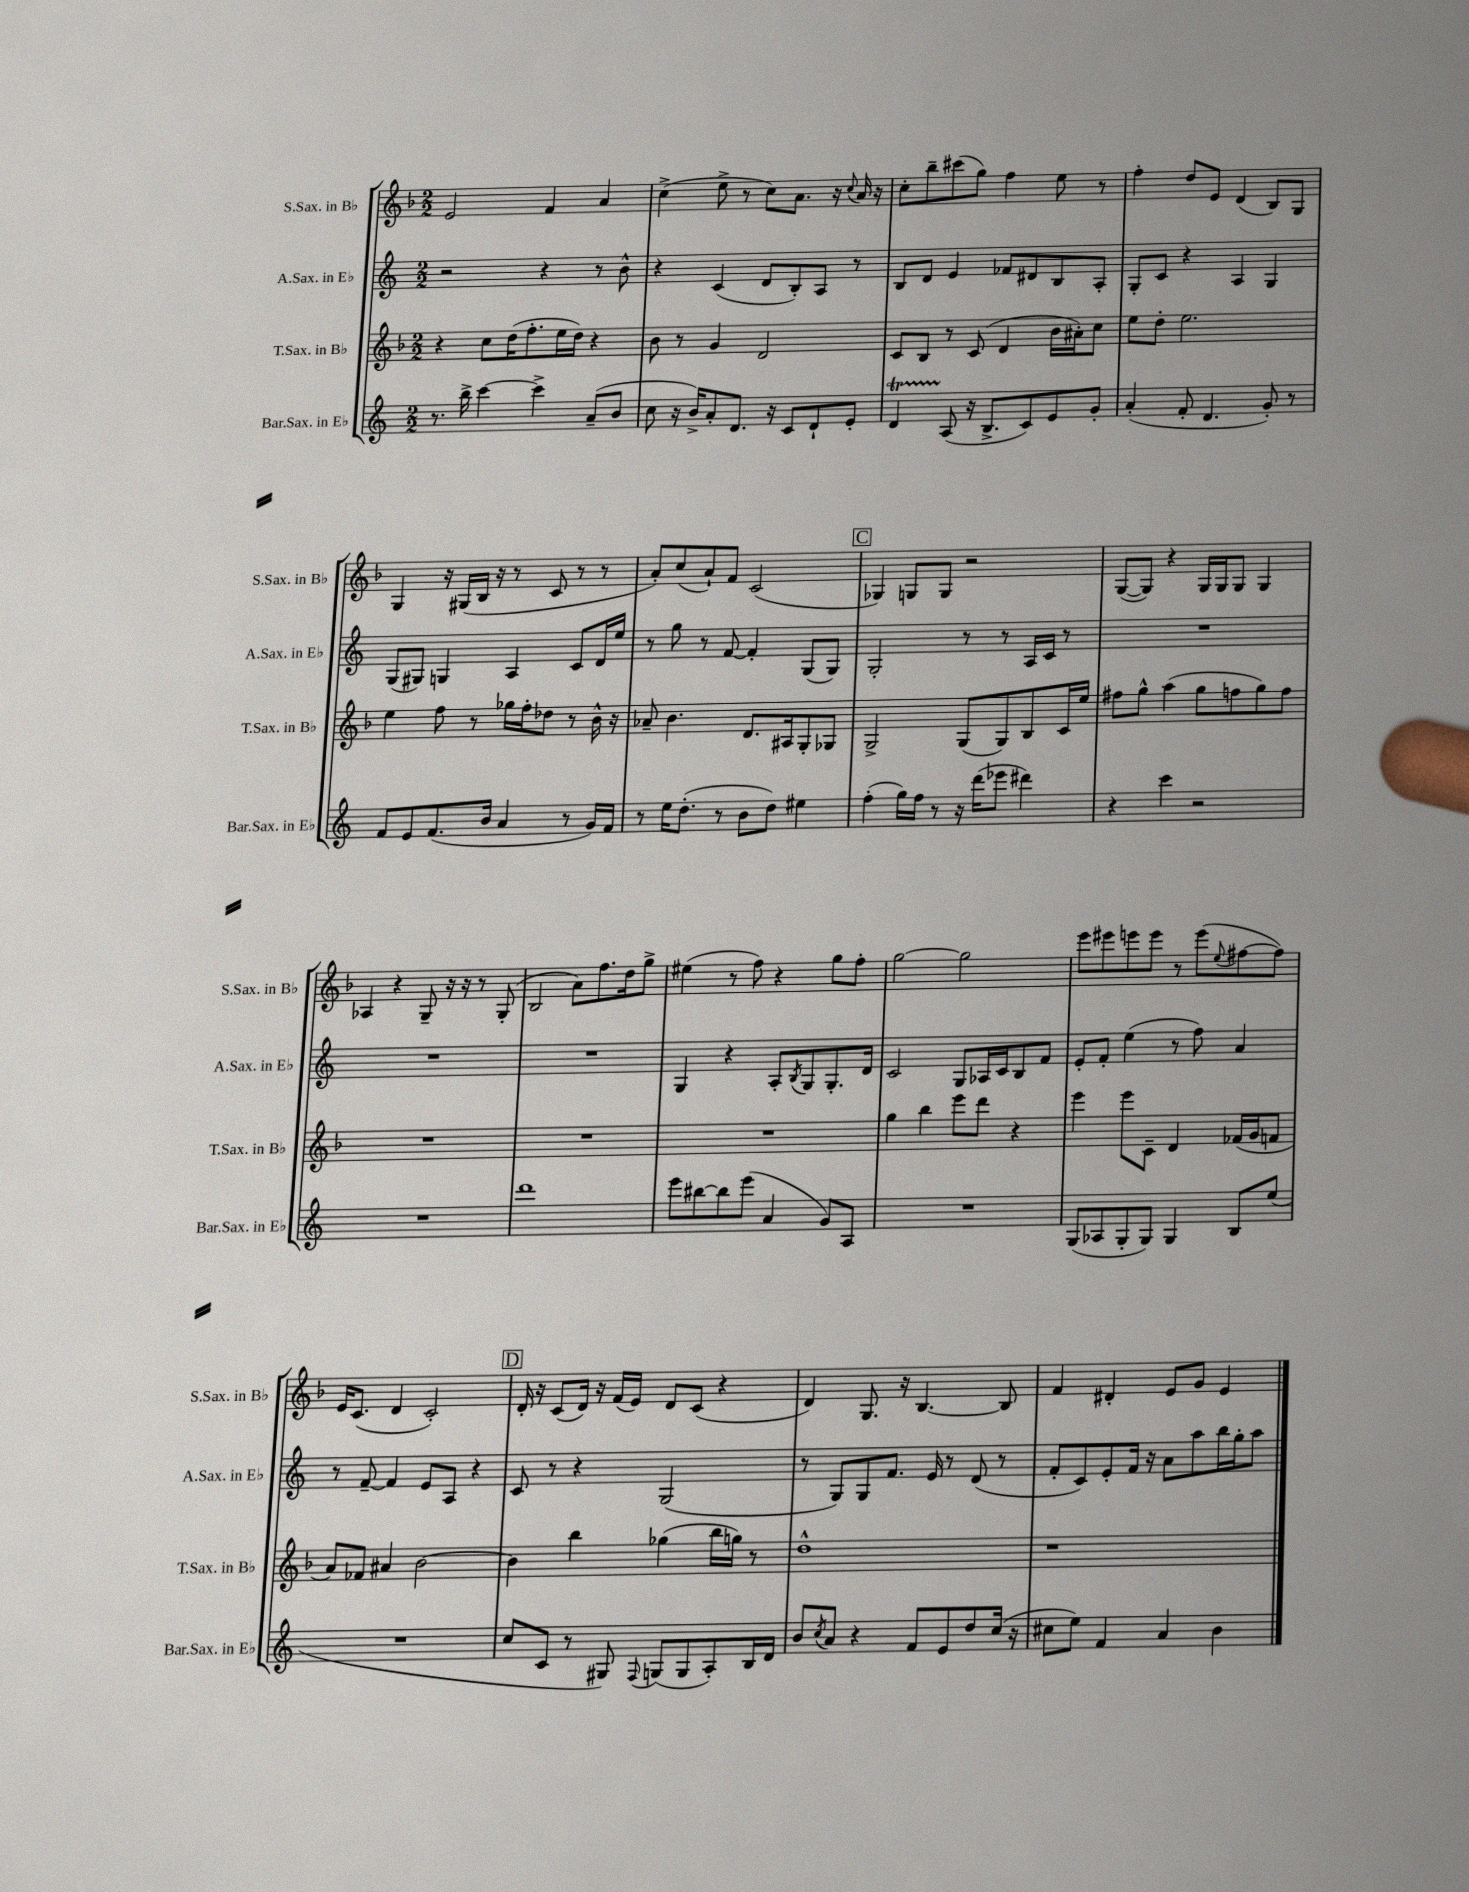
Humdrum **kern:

**kern	**kern	**kern	**kern
*staff4	*staff3	*staff2	*staff1
*clefG2	*clefG2	*clefG2	*clefG2
*k[]	*k[b-]	*k[]	*k[b-]
*M2/2	*M2/2	*M2/2	*M2/2
8.r	4r	2r	2e
16bb^	.	.	.
[4ccc	8cc	.	.
.	(16dd	.	.
.	8.ff'	.	.
4ccc^]	.	4r	4f
.	16ee	.	.
.	16dd)	.	.
(8a~	4r	8r	4a
8b	.	8b^^	.
=	=	=	=
8cc	8b-	4r	(4cc^
16r	8r	.	.
16b^)	.	.	.
8a'	4g	(4c	8ee^
8.d	.	.	8r
.	2d	8d	8cc)
16r	.	.	.
8c	.	8B')	8.a
8d`	.	8A	.
.	.	.	16r
.	.	.	8qqcc
8e'	.	8r	16a
.	.	.	16r
=	=	=	=
4d	8c	8B	8cc'
.	8B-	8d	8bb-~
(8A	8r	4e	(8ccc#
16r	(8c	.	8gg)
8.B^	.	.	.
.	4d	8f-	4ff
8c)	.	8d#	.
8e	16b-	8B	8ee
.	16a#')	.	.
8g'	8cc	8A'	8r
=	=	=	=
(4a'	8ee	8G'	4ff'
.	8dd'	8c	.
8f'	2.ee	4r	8dd
4.d	.	.	8e
.	.	4A	(4d
8g')	.	4G	8B-)
8r	.	.	8G
=	=	=	=
8f	4ee	(8G	4G
8e	.	8G#)	.
(8.f	8ff	4G	16r
.	.	.	(16G#
.	8r	.	16B-
16b	.	.	16r
4a	16gg-	4A	8r
.	16ff'	.	.
.	8dd-	.	8c
8r	8r	8c	8r
16g)	16b-^^	16d	8r
16f	16r	16ee	.
=	=	=	=
8r	8a-~	8r	8a')
16ee	4.b-	8gg	(8cc
(8.dd'	.	.	.
.	.	8r	8a`)
8r	.	[8f	8f
8b	8.d	4f']	(2c
8dd)	.	.	.
.	16A#	.	.
4ee#	8G'	(8G	.
.	8G-	8G)	.
=	=	=	=
(4ff'	2G^	2G'	4G-)
16gg)	.	.	8G
16ff	.	.	.
8r	.	.	8G
16r	(8G	8r	2r
(16ddd	.	.	.
8eee-	8G)	8r	.
4ddd#)	8B-	16A	.
.	.	16c	.
.	16c	8r	.
.	16ee	.	.
=	=	=	=
4r	8ff#	1r	([8G
.	8gg^^	.	8G])
4ccc	(4aa	.	4r
2r	8gg	.	16G
.	.	.	16G
.	8ff	.	8G
.	8gg)	.	4G
.	8ff	.	.
=	=	=	=
1r	1r	1r	4A-
.	.	.	4r
.	.	.	8G~
.	.	.	16r
.	.	.	16r
.	.	.	8r
.	.	.	(8G'
=	=	=	=
1ddd	1r	1r	2B-
.	.	.	8a)
.	.	.	8.ff
.	.	.	16dd
.	.	.	8gg^
=	=	=	=
8eee	1r	4G	(4ee#
[8bb#	.	.	.
8bb#]	.	4r	8r
(8eee	.	.	8ff)
4a	.	8A'	4r
.	.	8qB	.
.	.	8G	.
8g)	.	8.G'	8gg
8A	.	.	8ff'
.	.	16d	.
=	=	=	=
1r	4gg	2c	[2gg
.	4bb-	.	.
.	8eee	8G	2gg]
.	8ddd	16A-	.
.	.	16c	.
.	4r	8B	.
.	.	8f	.
=	=	=	=
(8G	4eee	8e'	8eee
8A-	.	8f'	8eee#
8G'	8eee	(4ee	8eee
8G)	8c~	.	8eee
4G	4d	8r	8r
.	.	8ff)	(8eee
.	.	.	8qqee
8B	(16f-	4a	[8ff#
.	16g	.	.
(8ee	8f	.	8ff#])
=	=	=	=
1r	8a)	8r	16e
.	.	.	(8.c
.	8f-	[8f~	.
.	4a#	4f]	4d
.	[2b-	8e	2c')
.	.	8A	.
.	.	4r	.
=	=	=	=
8cc	4b-]	8c	16d'
.	.	.	16r
8c	.	8r	(8c
8r	4bb-	4r	16d)
.	.	.	16r
8G#)	.	.	(16f
.	.	.	16e)
8qqF	.	.	.
(8G	(4gg-	(2G	8d
8G	.	.	(8c
8A')	16bb-	.	4r
.	16gg)	.	.
16B	8r	.	.
16d	.	.	.
=	=	=	=
8b	1dd^^	8r	4d)
8qcc	.	.	.
8a	.	8G)	.
4r	.	8G	8.G
.	.	8.f	.
.	.	.	16r
8f	.	.	[4.B-
.	.	16e	.
8e	.	8r	.
8dd	.	(8d	.
(16cc	.	8r	8B-]
16r	.	.	.
=	=	=	=
8cc#	1r	8f'	4f
8ee)	.	8c)	.
4f	.	8e'	4d#'
.	.	16f	.
.	.	16r	.
4a	.	8a	8e
.	.	8aa	8g
4b	.	16bb	4e
.	.	16gg'	.
.	.	8aa	.
==	==	==	==
*-	*-	*-	*-
